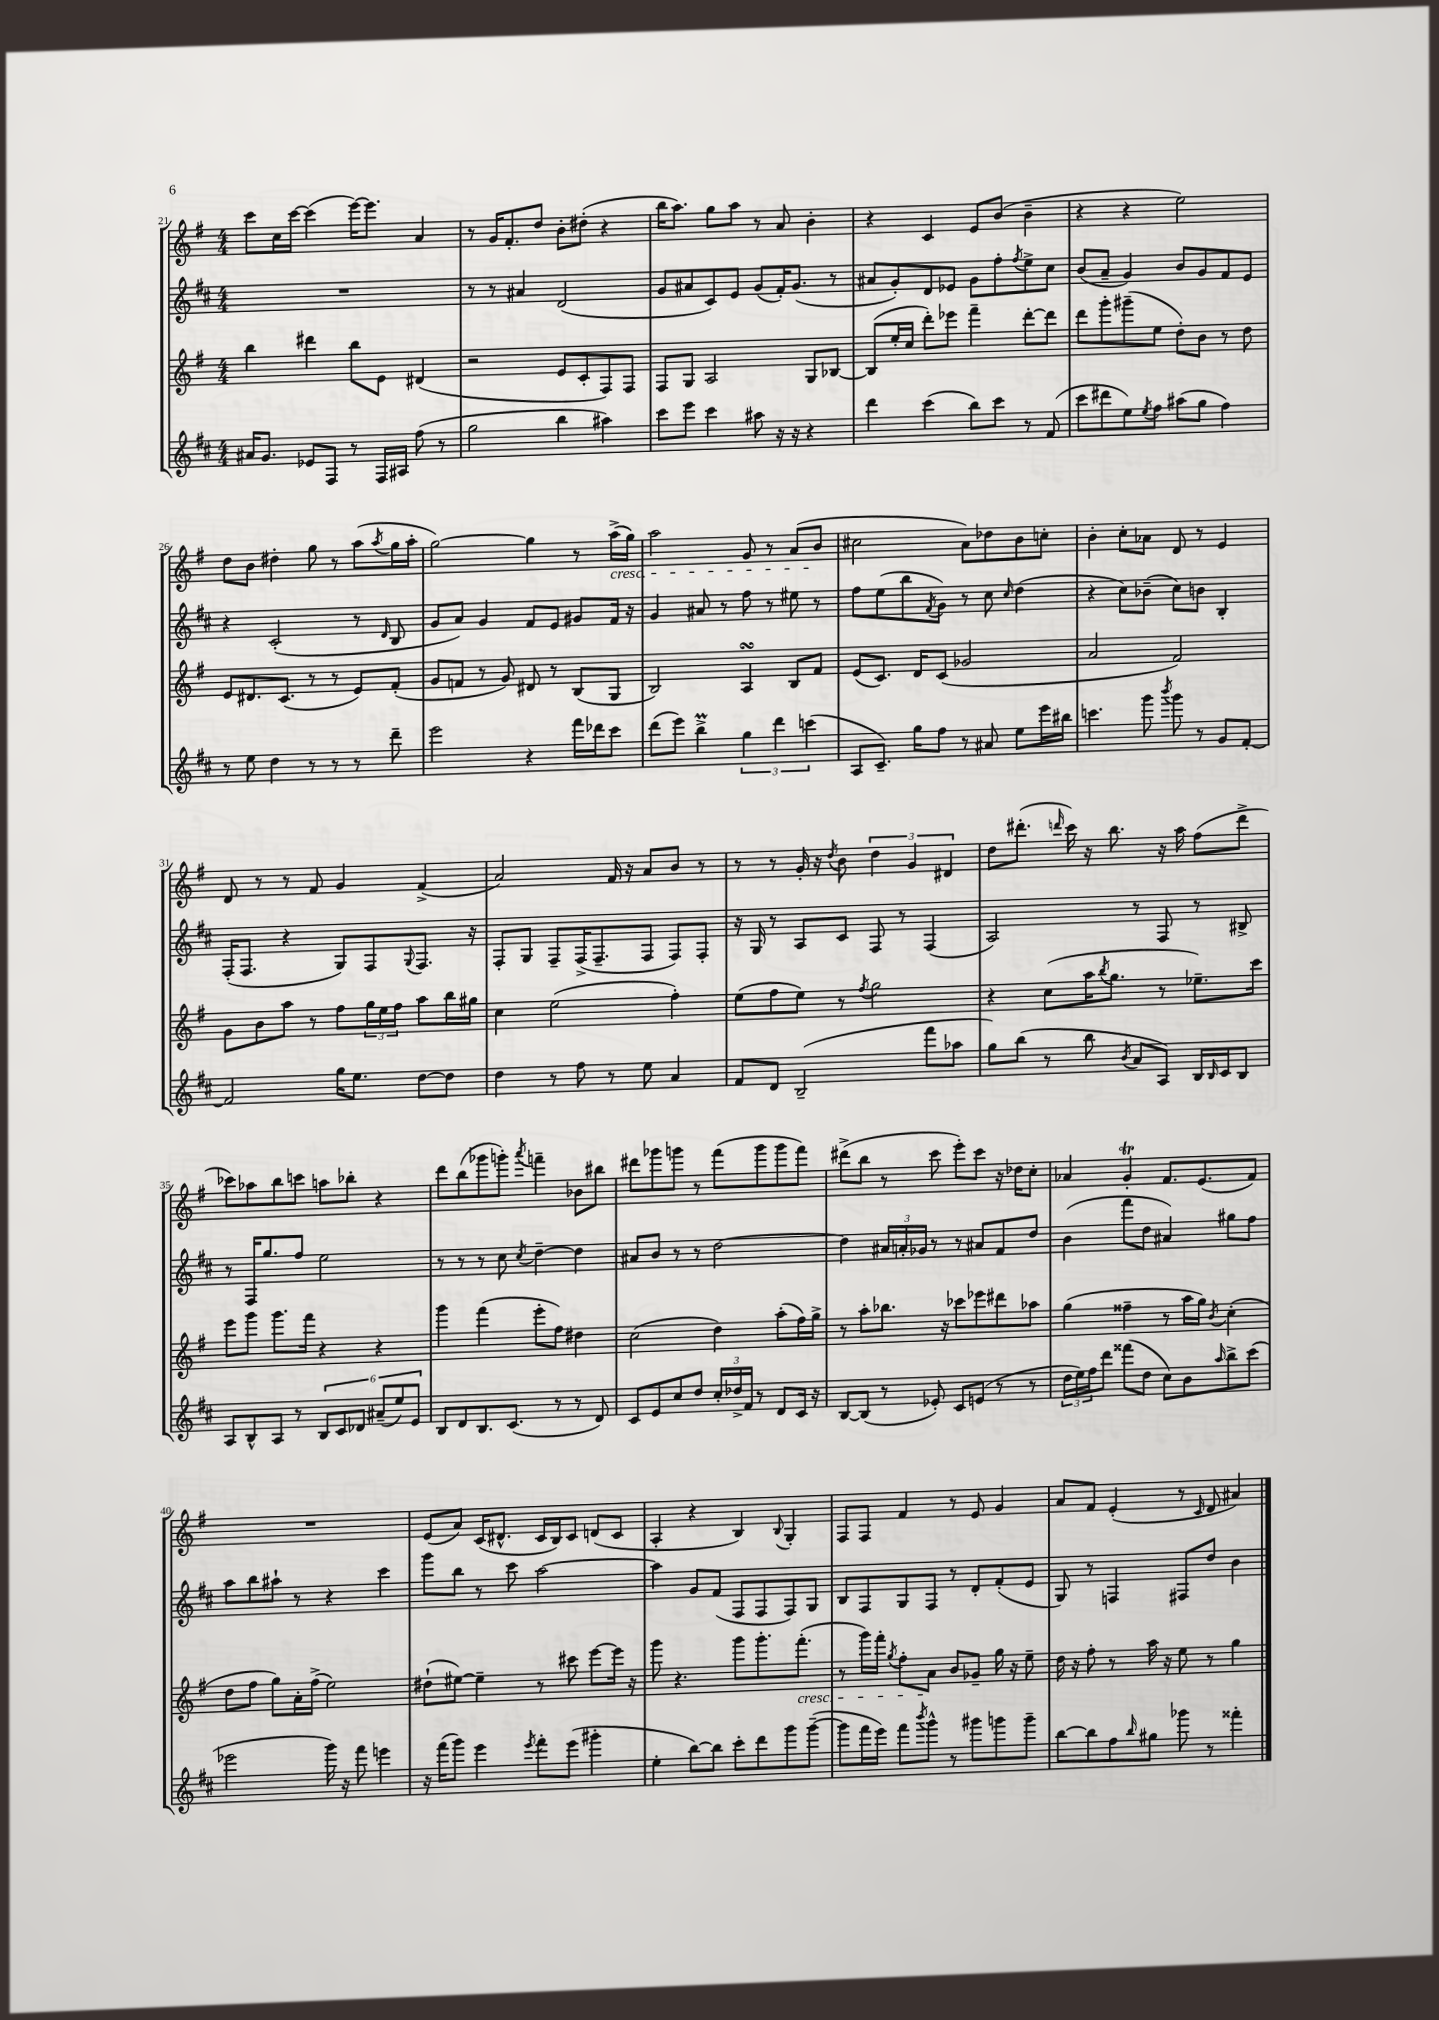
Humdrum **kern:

**kern	**kern	**kern	**kern
*part4	*part3	*part2	*part1
*staff4	*staff3	*staff2	*staff1
*clefG2	*clefG2	*clefG2	*clefG2
*k[f#c#]	*k[f#]	*k[f#c#]	*k[f#]
*M4/4	*M4/4	*M4/4	*M4/4
=21	=21	=21	=21
16a#X/KL	4bb\	1r	8ccc\L
8.g/J	.	.	.
.	.	.	16cc\L
.	.	.	[16ccc\JJ
8e-X/L	4ddd#X\	.	(4ccc\]
8F#/J	.	.	.
8r	8bb\L	.	[16eee\KL)
.	.	.	8.eee\J]
16F#/LL	8e\J	.	.
16A#X/JJ	.	.	.
(8ff#\	(4d#X/	.	4a/
8r	.	.	.
=22	=22	=22	=22
2gg\	2r	8r	8r
.	.	8r	16g/KL
.	.	.	8.f#'/
.	.	4a#X/	.
.	.	.	8dd/J
4bb\	8e/L	(2d/	8b'\L
.	8c'/	.	(8dd#X'\J
4aa#X\)	8F#/)	.	4r
.	8F#/J	.	.
=23	=23	=23	=23
8ccc#\L	8F#/L	8g/L	16bb\KL
.	.	.	8.aa\J)
8eee\J	8G/J	8a#X/	.
4ccc#\	2A/	8c#/)	8gg\L
.	.	8e/J	8aa\J
8aa#X\	.	(8g/L	8r
16r	.	16f#'/K)	8a/
16r	.	(8.g/J	.
4r	8G/L	.	4b'\
.	[8B-X/J	8r	.
=24	=24	=24	=24
4ddd\	(8B-/L]	8a#X/L	4r
.	16ee'/L	8g'/)	.
.	16cc/JJ	.	.
(4ccc#\	8ddd'\L)	8d/	4c/
.	8eee-X\J	8e-X/J	.
8bb\L)	4fff#~\	8g\L	8e/L
8ccc#\J	.	8ff#'\	(8b/J
.	.	8qff#/	.
8r	[8ddd'\L	8ee^\	4b~\
(8f#/	8ddd\J]	8cc#\J	.
=25	=25	=25	=25
8ccc#\L	8ddd\L	(8b/L	4r
8ddd#X\	8ggg'\	8a~/J	.
8ee\)	(8ggg#X~\	4g/)	4r
8qee/	.	.	.
8ff#\J	8ee\J	.	.
(8aa#X\L	8dd'\L)	8b/L	2ee\)
8gg\J	8b\J	8g/	.
4ff#\)	8r	8f#/	.
.	8dd\	8e/J	.
!!LO:LB:g=z
=26	=26	=26	=26
8r	8e/L	4r	8dd\L
8ee\	8.d#X/	.	8b\J
4dd\	.	(2c#'/	4dd#X'\
.	(8.c/J	.	.
8r	8r	.	8gg\
8r	8r	.	8r
8r	8e/L)	8r	(8aa\L
.	.	16qqd/	8qaa/
8ddd~\	(8f#'/J	8B/	16gg\L
.	.	.	16aa'\JJ
=27	=27	=27	=27
2eee\	8g/L	8g/L	[2gg\)
.	8fn/J	8a/J)	.
.	8r	4g/	.
.	8g/)	.	.
4r	8d#X/	8f#/L	4gg\]
.	8r	8e/J	.
16fff#\LL	(8B/L	8g#X/L	8r
16ddd-X\J	.	.	.
!	!	!	!LO:TX:b:i:t=cresc.
8ccc#\J	8G/J	16f#/Jk	(16aa^\LL
.	.	16r	16gg\JJ)
=28	=28	=28	=28
(8ddd\L	2B/)	4g/	2aa\
8eee\J)	.	.	.
4bbM^\	.	8a#X/	.
.	.	8r	.
6gg\	4AsSSS/	8ff#\	8g/
.	.	8r	8r
6ddd\	.	.	.
.	8B/L	8ee#X\	(8a/L
(6cccn\	.	.	.
.	8f#/J	8r	8b/J
=29	=29	=29	=29
8A/L	(8e/L	8ff#\L	2cc#X\
8.c#~/J)	8.c/J)	(8ee\	.
.	.	8bb\	.
16gg\KL	16d/KL	.	.
.	.	8qf#/	.
8ff#\J	(8c/J	8g\J)	.
8r	2g-X/	8r	8a\L)
8a#X/	.	8cc#\	8dd-X\
.	.	16qqcc#/	.
8ee\L	.	(4dd\	8b\
16eee\L	.	.	8ccn'\J
16bb#X\JJ	.	.	.
=30	=30	=30	=30
4.cccn\	2a/	4r	4b'\
.	.	8cc#\L)	8cc'\L
8ggg\	.	(8b-X~\J	8a-X\J
8qbbb/	.	.	.
8ggg\	2f#/)	8cc#\L)	8d/
8r	.	8bn\J	8r
8g/L	.	4B'/	4e/
[8f#'/J	.	.	.
!!LO:LB:g=z
=31	=31	=31	=31
2f#/]	8g\L	(16F#'/KL	8d/
.	.	8.F#/J	.
.	8b\	.	8r
.	8aa\J	4r	8r
.	8r	.	8f#/
16gg\KL	8ff#\L	8G/L)	4g/
8.ee\J	.	.	.
.	24gg\L	8F#/	.
.	24ee\	.	.
.	24ff#\JJ	.	.
.	.	8qqG/	.
[8dd\L	8aa\L	8.F#/J	(4f#^/
8dd\J]	16bb\L	.	.
.	16gg#X\JJ	16r	.
=32	=32	=32	=32
4dd\	4cc\	8F#'/L	2a/)
.	.	8G/J	.
8r	(2ee\	8F#~/L	.
8ff#\	.	(16F#^/K	.
.	.	8.F#~/	.
8r	.	.	16f#/
.	.	.	16r
8ee\	.	8F#/J	8a/L
4a/	4ff#'\)	8F#/L)	8b/J
.	.	8F#'/J	8r
=33	=33	=33	=33
8f#/L	(8ee\L	16r	8r
.	.	16G/	.
8d/J	8ff#\	8r	8r
(2B~/	8ee\J)	8A/L	16g'/
.	.	.	16r
.	.	.	8qdd/
.	8r	8c#/J	8b\
.	8qff#/	.	.
.	2gg\	8F#/	6dd\
.	.	8r	.
.	.	.	6g/
8fff#\L	.	(4F#/	.
.	.	.	6d#X/
8aa-X\J	.	.	.
=34	=34	=34	=34
8gg\L)	4r	2A/)	8dd\L
(8bb\J	.	.	(8.ddd#X'\J
8r	(8cc\L	.	.
.	.	.	16qqdddn/
.	.	.	16ccc\)
8bb\	16aa\K	.	16r
.	8qbb/	.	.
.	8.gg\J	.	8.bb\
8qb/	.	.	.
8a/L	.	8r	.
8A/J)	8r	8F#/	16r
.	.	.	16aa\
16B/LL	8.ee-X~\L)	8r	(8ff#\L
16qqB/	.	.	.
16c#/J	.	.	.
8B/J	.	8B#X^/	8ddd^\J
.	16ccc\Jk	.	.
!!LO:LB:g=z
=35	=35	=35	=35
8A/L	8eee\L	8r	8ccc-X\L)
8B^^/	8ggg\J	16F#/KL	8aa-X\
.	.	8.gg/	.
8A/J	8.ggg\L	.	8bb\
8r	.	8ff#/J	8cccn\J
.	16fff#\Jk	.	.
12B/L	4r	2ee\	8aan\L
12c#/	.	.	.
.	.	.	8bb-X'\J
12d-X/J	.	.	.
(12a#X~/L	4r	.	4r
12ee/)	.	.	.
12e/J	.	.	.
=36	=36	=36	=36
8B/L	4ggg\	8r	8ddd\L
8d/	.	8r	(8bb\
8.B/	(4fff#\	8r	8ggg-X\
.	.	8cc#\	8gggn'\J)
(8.c#/J	.	.	.
.	.	8qcc#/	8qaaa/
.	8eee'\L	[4dd~\	4fffn~\
8r	8ff#\J)	.	.
8r	4dd#X\	4dd\]	8b-X\L
8d/)	.	.	8bb#X\J
=37	=37	=37	=37
8c#/L	(2cc\	8a#X/L	8ddd#X\L
8e/	.	8b/J	8ggg-X\
8cc#/	.	8r	8gggn\J
8dd/J	.	8r	8r
24cc#'/LL	4dd\)	[2dd\	(8fff#\L
24dd-X^/	.	.	.
24f#/JJ	.	.	.
8r	.	.	8ggg\
8d/L	(8aa'\L	.	8ggg\
16c#/Jk	16ff#\L)	.	8fff#\J)
16r	16gg^\JJ	.	.
=38	=38	=38	=38
[8B/L	8r	4dd\]	(8ddd#X^\L
(8B/J]	8aa'\L	.	8bb\J
8r	8.bb-X\J	24a#X/LL	8r
.	.	24an'/	.
.	.	24g-X/JJ	.
8e-X'/)	.	8r	8ccc\
.	16r	.	.
8c#/L	8ccc-X\L	8r	8eee'\L)
(8en/J	8eee-X\	8a#X/L	8ccc\J
8r	8ddd#X\	8f#/	16r
.	.	.	16dd-X\KL
8r	8aa-X\J	8dd/J	8cc'\J
=39	=39	=39	=39
24dd\LL	(4gg\	(4b\	4a-X/
24ee\)	.	.	.
24ff#\J	.	.	.
8ddd\J	.	.	.
(8fff##X\L	4ff##X~\	8fff#\L	4gT'/
8dd\J	.	8dd\J	.
8cc#\L)	8r	4a#X/)	8.f#/L
8b\	16aa\LL	.	.
.	16gg\JJ)	.	(8.e/
16qqaa/	8qb/	.	.
8bb^\	(4cc'\	8gg#X\L	.
(8ccc#\J	.	8ff#\J	8f#/J)
!!LO:LB:g=z
=40	=40	=40	=40
2eee-X\	8dd\L	8aa\L	1r
.	8ff#\J	8bb\	.
.	8gg\L)	8aa#X`\J	.
.	16a'\L	8r	.
.	(16ff#^\JJ	.	.
16ggg\)	2ee\)	4r	.
16r	.	.	.
8fff#\	.	.	.
4eeen\	.	4ccc#\	.
=41	=41	=41	=41
16r	(8dd#X`\L	8ggg\L	(8e/L
(16fff#\KL	.	.	.
8ggg\J)	[8ee#X\J)	8bb\J	8a/J)
4eee\	4ee#~\]	8r	(16c/KL
.	.	.	8.d#X^^/J
.	.	8ccc#\	.
8qeee/	.	.	.
8fff#'\L	8r	[2aa\	16c/LL
.	.	.	16B/J)
(8eee\J	8ccc#X\	.	8c/J
4ggg#X'\	[8eee\L	.	(8dn/L
.	16eee\Jk]	.	8c/J
.	16r	.	.
=42	=42	=42	=42
4ee'\	8ggg\	4aa\]	4A'/
.	4.r	.	.
[8bb\L)	.	8g/L	4r
8bb\J]	.	(8f#/J	.
8ccc#'\L	8ggg\L	8F#/L	4B/)
8ddd\	8.ggg'\	8F#/	.
.	.	.	8qqB/
8ggg\	.	8F#/)	4G'/
!	!LO:TX:b:i:t=cresc.	!	!
.	(8.fff#'\J	.	.
([8ggg~\J	.	8G/J	.
=43	=43	=43	=43
8ggg\L]	8r	8B/L	8F#/L
16fff#\L	16ggg\LL)	8F#/	8F#/J
16eee\JJ)	16fff#'\JJ	.	.
.	8qgg/	.	.
8fff#\L	8ff#'\L	8G/	4f#/
8qbbb/	.	.	.
8ggg^^\J	8a\J	8F#/J	.
8r	8b/L	8r	8r
8ggg#X\L	8g-X~/J	8d'/L	8e/
8gggn\	16gg\	(8f#'/	4g/
.	16r	.	.
8ggg~\J	8ee~\	8e/J	.
=44	=44	=44	=44
[8bb\L	16dd\	8G/)	8a/L
.	16r	.	.
8bb\]	8ff#'\	8r	8f#/J
8ff#\	8r	4Fn/	(4e'/
16qqbb/	.	.	.
8gg#X\J	16aa\	.	.
.	16r	.	.
8ggg-X\	8ee\	8F#X/L	8r
.	.	.	16qqc/
8r	8r	8dd/J	8d/
4fff##X'\	4gg\	4b\	4a#X/)
==	==	==	==
*-	*-	*-	*-
